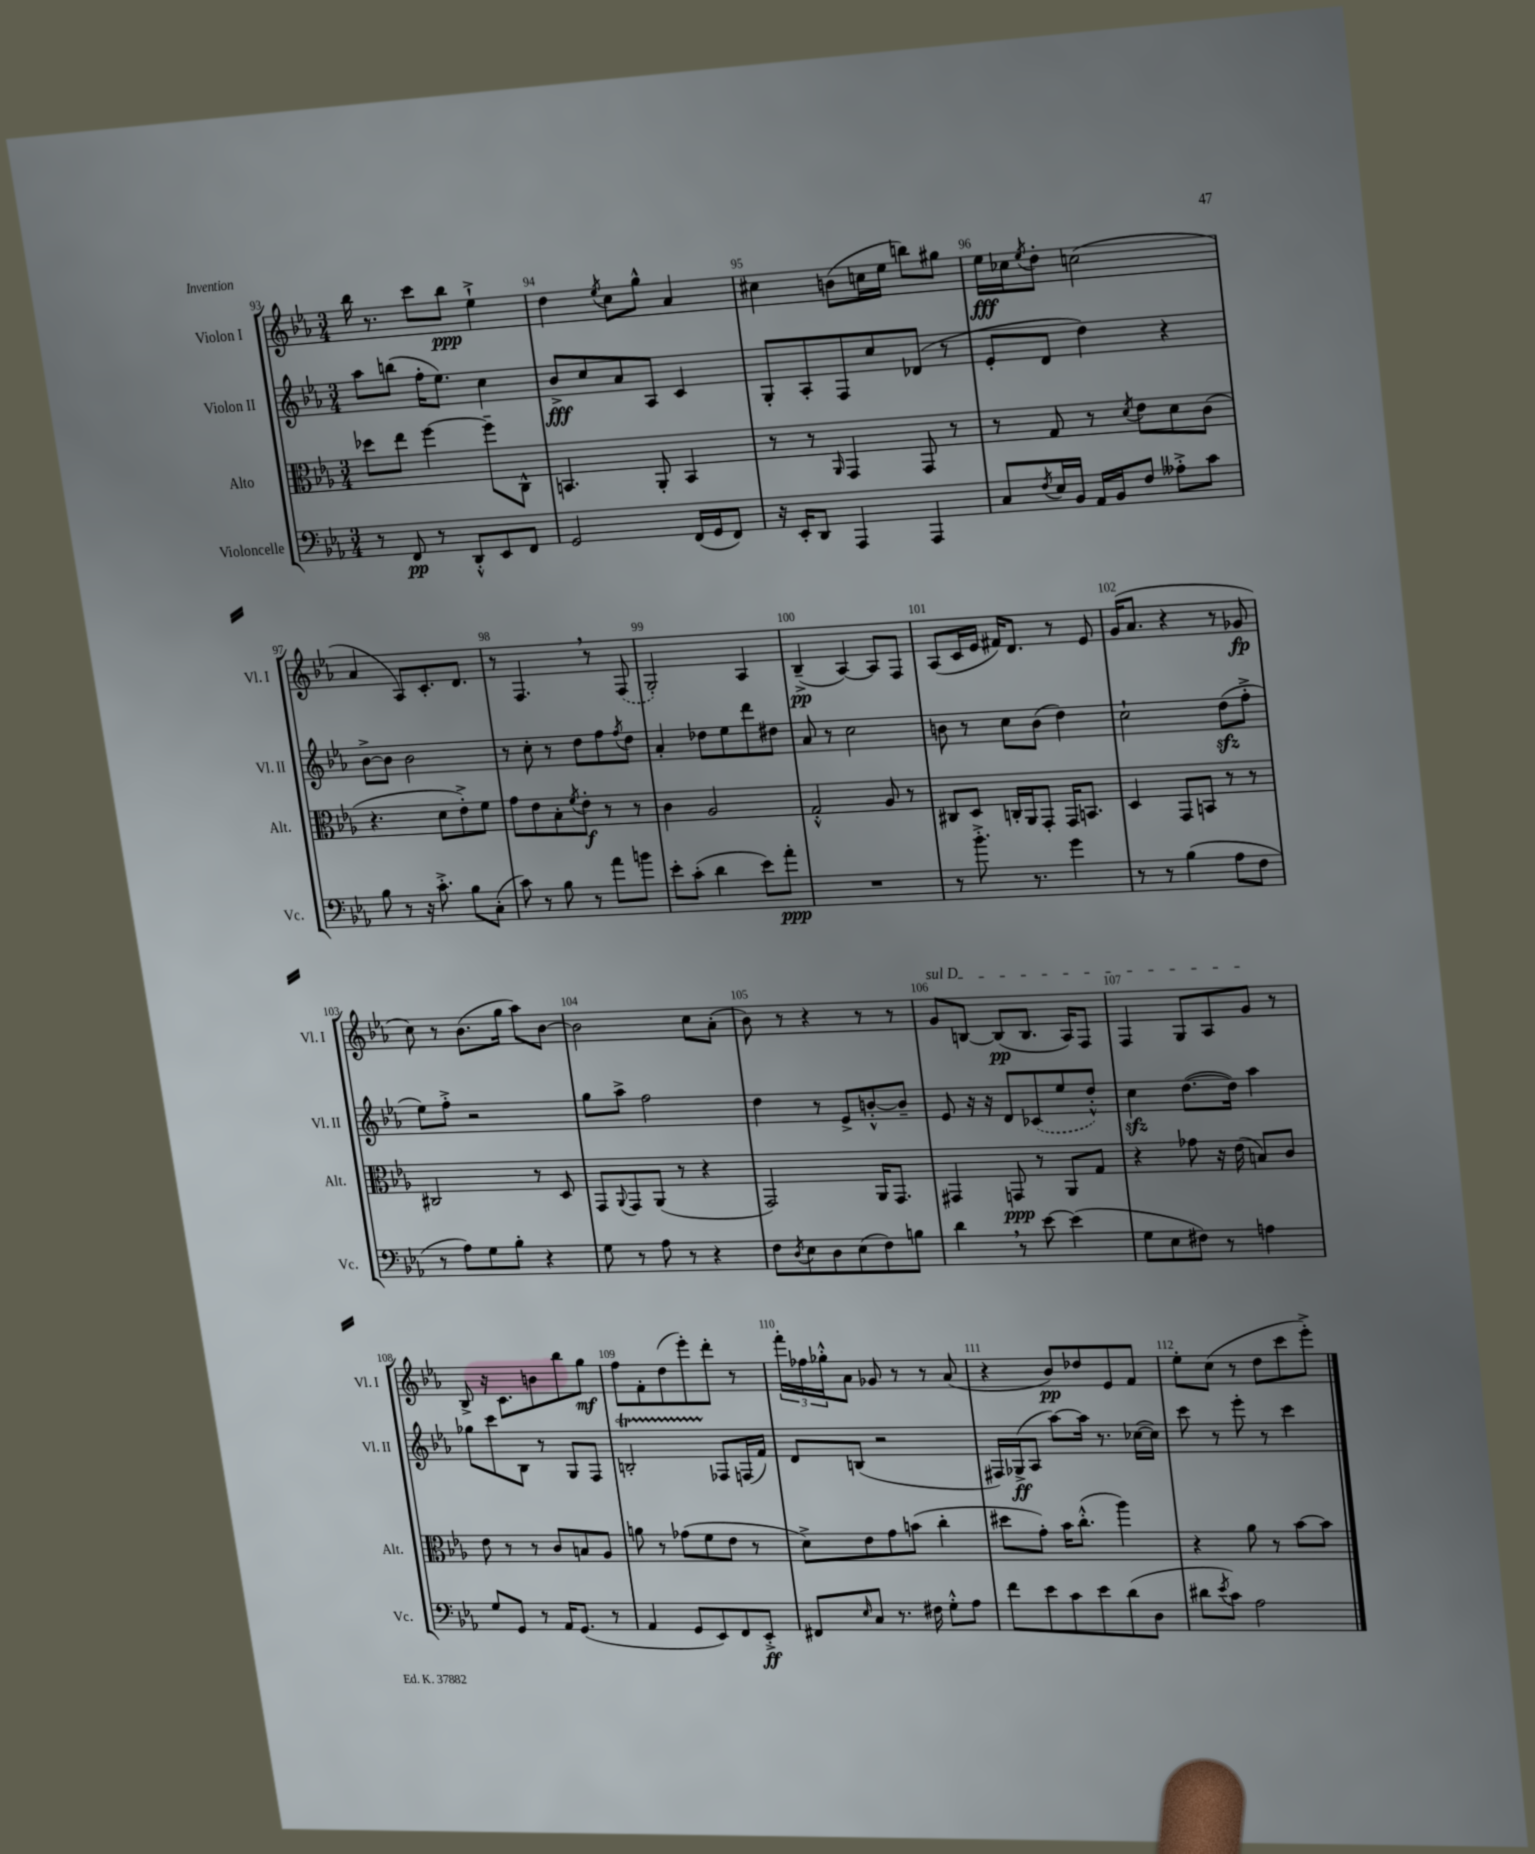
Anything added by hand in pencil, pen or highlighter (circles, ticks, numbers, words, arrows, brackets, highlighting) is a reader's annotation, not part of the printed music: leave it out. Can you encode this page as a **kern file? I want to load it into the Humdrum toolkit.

**kern	**kern	**kern	**kern
*staff4	*staff3	*staff2	*staff1
*clefF4	*clefC3	*clefG2	*clefG2
*k[b-e-a-]	*k[b-e-a-]	*k[b-e-a-]	*k[b-e-a-]
*M3/4	*M3/4	*M3/4	*M3/4
8r	8dd-	8aa-	16bb-
.	.	.	8.r
8FF	8ee-	(8bb	.
8r	[4ff	16ff'	8ccc
.	.	8.ee-)	.
8DD'^^	.	.	8bb-
8EE-	8ff~]	4cc	4ee-`^
8FF	8C^^	.	.
=	=	=	=
2GG	4.BB	8b-^	4dd
.	.	8cc	.
.	.	.	8qee-
.	.	8a-	8cc
.	8AA-'	8A-	8gg^^
(16FF	4BB	4c	4a-
16GG	.	.	.
8FF)	.	.	.
=	=	=	=
16r	8r	8G'	4cc#
16EE-'	.	.	.
8DD	8r	8A-'	.
.	16qqAA-	.	.
4AAA-	4GG	8F	(8b
.	.	8cc	16cc
.	.	.	16ee-
4AAA-	8GG	(8d-	8bb)
.	8r	8r	8gg#
=	=	=	=
8C	8r	8e-'	16ee-
.	.	.	16cc-
8qF	.	.	8qee-
16E-	8G	8d	8dd'
16BB-	.	.	.
16AA-	8r	4dd)	(2cc
16BB-	.	.	.
.	8qd	.	.
8F	8e-	.	.
8A--'^	8d	4r	.
8c	(8c	.	.
=	=	=	=
8B-	4.r	[8b-^	4a-
8r	.	8b-]	.
16r	.	2b-	8A-)
8.c'^	.	.	.
.	8d	.	8.c'
8B-	8e-'^)	.	.
.	.	.	8.d
(8C'	8f	.	.
=	=	=	=
8c)	8g	8r	8r
8r	8e-	8cc'	4.F
8B-	8B-'	8r	.
.	8qf	.	.
8r	8e-'	8dd	.
8a-	8r	8ff	8r
.	.	8qff	.
8b	8r	8dd	(8F
=	=	=	=
8e-'	4c	4a-'	2G')
(8c'	.	.	.
4d	2A-	8dd-	.
.	.	8ee-	.
8e-)	.	8ddd	4A-
8a-'	.	8dd#	.
=	=	=	=
2.r	2G'^^	8a-	(4B-~^
.	.	8r	.
.	.	2cc	[4A-)
.	8A-	.	8A-]
.	8r	.	8F
=	=	=	=
8r	8C#	8b	(8A-
8.b-'^	8D	8r	16c
.	.	.	16e-
.	16C'	8cc	16f#)
8.r	16AA-	.	8.d
.	8GG'	(8b	.
4g	16GG	4dd)	8r
.	8.BB	.	.
.	.	.	8e-
=	=	=	=
8r	4D	2cc`	(16g
.	.	.	8.a-
8r	.	.	.
(4B-	8GG	.	4r
.	8BB	.	.
8A-	8r	(8dd	8r
8F	8r	8ff'^	8g-
=	=	=	=
8r	2C#	8ee-)	8cc)
8A-)	.	8ff'^	8r
8G	.	2r	(8.b-
8B-'	.	.	.
.	.	.	16gg
4r	8r	.	8aa-)
.	8D	.	[8b-
=	=	=	=
8G	8GG	8gg	2b-]
.	8qqAA-	.	.
8r	8GG	8aa-^	.
8A-	(8AA-	2ff	.
8r	8r	.	.
4r	4r	.	8cc
.	.	.	(8a-'
=	=	=	=
8F	2GG)	4dd	8b-)
8qD	.	.	.
8E-	.	.	8r
8D	.	8r	4r
(8E-	.	8e-^	.
8F)	16AA-	[8b'^^	8r
.	8.GG	.	.
8B	.	8b~]	8r
=	=	=	=
4d	4GG#	8e-	8g
.	.	16r	[8B
.	.	16r	.
8r	8GG	8d	(8B]
[8e-	8r	(8c-	8.B
(4e-]	8AA-	8ee-	.
.	.	.	16A-)
.	8G	8dd'^^)	8F
=	=	=	=
8G	4r	4cc	4F
8E-	.	.	.
8F#)	8g-	([8.dd	8G
8r	16r	.	8A-
.	(16e-	16dd])	.
4A	8B)	4aa-	8g
.	8c	.	8r
=	=	=	=
8G	8e-	8gg-	8B-^
8GG	8r	8ccc	16r
.	.	.	8.c
8r	8r	8B-	.
16AA-	8c	8r	8b
(8.GG	.	.	.
.	8B	8G	8bb-
8r	8A-	8F	8gg
=	=	=	=
4AA-	8a	2B'	8ff
.	8r	.	8f'
8GG	(8g-	.	(8dd
8EE-)	8f	.	8eee-')
8FF	8e-	8F-	8ddd'
8EE-'^	8r	(16F	8r
.	.	16f)	.
=	=	=	=
8FF#	8d^)	8d	24fff'
.	.	.	24ff-
.	.	.	24gg-'^^
16qqE-	.	.	.
8C	8e-	(8B	8a-
8.r	8g	2r	8g-
.	(8b	.	8r
16F#	.	.	.
8G'^^	4cc'	.	8r
8A-	.	.	(8a-
=	=	=	=
8f	8dd#	16F#)	4r
.	.	(16G-^	.
8e-	8g')	8A-	.
8c	16b-	[8aa-)	8b-)
.	(8.cc'^^	.	.
8e-	.	16aa-]	8dd-
.	.	8.r	.
(8d	4aa-)	.	8e-
8D	.	([16cc-	8f
.	.	16cc-])	.
=	=	=	=
8d#	4r	8ccc	8ee-'
8qe-	.	.	.
8c)	.	8r	(8cc
2A-	8a-	8eee-'	8r
.	8r	8r	8dd
.	[8b-	4ccc	8ccc
.	8b-]	.	8eee-'^)
==	==	==	==
*-	*-	*-	*-
